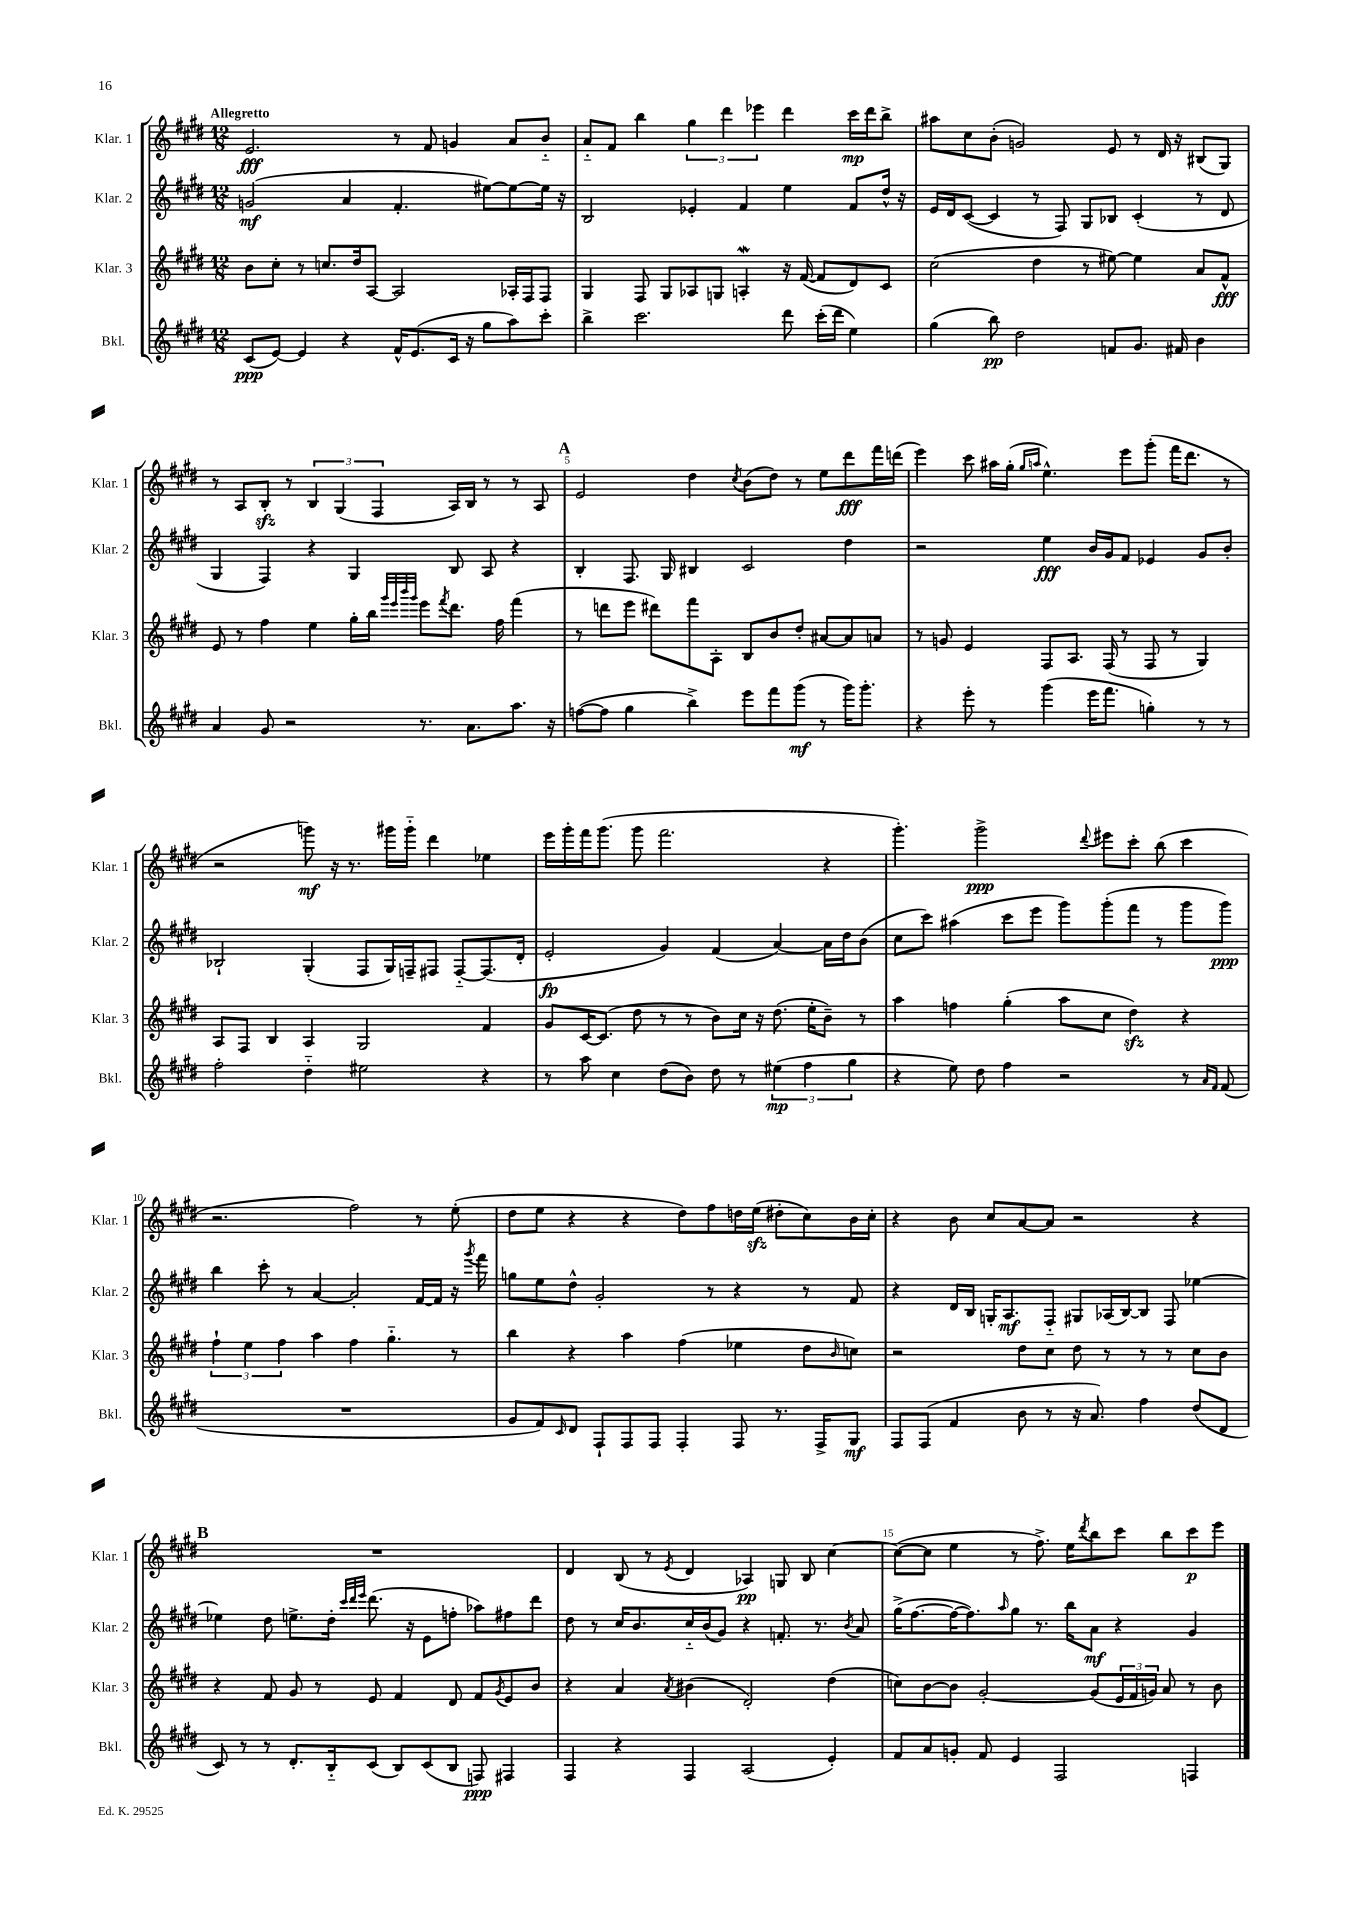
<<
\new StaffGroup <<
\new Staff = "s0" \with { instrumentName = "Klar. 1" shortInstrumentName = "Klar. 1" } {
    \clef treble \key e \major \numericTimeSignature \time 12/8 \tempo "Allegretto"
    e'2.\fff r8 fis'8 g'4 a'8 b'8-_ |
    a'8-_ fis'8 b''4 \tuplet 3/2 { gis''4 dis'''4 ees'''4 } dis'''4 cis'''16\mp dis'''16 b''8-> |
    ais''8 cis''8 b'8-.( g'2) e'8 r8 dis'16 r16 bis8( gis8) |
    r8 a8 b8-.\sfz r8 \tuplet 3/2 { b4 gis4( fis4 } a16) b16 r8 r8 a8 |
    \mark \markup { \bold "A" } e'2 dis''4 \acciaccatura { cis''8 } b'8( dis''8) r8 e''8 dis'''8\fff fis'''16 d'''16( |
    e'''4) cis'''8 ais''16 gis''16-.( \grace { gis''16 a''16 } e''4.-^) e'''8 gis'''8-.( fis'''16 dis'''8. r8 |
    r2 g'''8\mf) r16 r8. gis'''16 gis'''16-_ dis'''4 ees''4 |
    e'''16 gis'''16-. fis'''16 gis'''8.( gis'''8 fis'''2. r4 |
    gis'''4.-.) gis'''2->\ppp \appoggiatura { dis'''8 } eis'''8 cis'''8-. b''8( cis'''4 |
    r2. fis''2) r8 e''8-.( |
    dis''8 e''8 r4 r4 dis''8) fis''8 d''16 e''16\sfz( dis''8-. cis''8) b'16 cis''16-. |
    r4 b'8 cis''8 a'8~ a'8 r2 r4 |
    \mark \markup { \bold "B" } R1. |
    dis'4 b8( r8 \acciaccatura { e'8 } dis'4 aes4\pp) g8 b8 cis''4~ |
    cis''8~( cis''8 e''4 r8 fis''8.->) e''16 \acciaccatura { dis'''8 } b''8 cis'''8 b''8 cis'''8\p e'''8 \bar "|." |
}
\new Staff = "s1" \with { instrumentName = "Klar. 2" shortInstrumentName = "Klar. 2" } {
    \clef treble \key e \major \numericTimeSignature \time 12/8
    g'2\mf( a'4 fis'4.-. eis''8~) eis''8~ eis''16 r16 |
    b2 ees'4-. fis'4 e''4 fis'8 dis''16-^ r16 |
    e'16 dis'16 cis'8~( cis'4 r8 fis8) gis8 bes8 cis'4-.( r8 dis'8 |
    gis4 fis4) r4 gis4 b8 a8 r4 |
    \mark \markup { \bold "A" } b4-. fis8. gis16 bis4 cis'2 dis''4 |
    r2 e''4\fff b'16 gis'16 fis'8 ees'4 gis'8 b'8-. |
    bes2-! gis4-.( fis8 gis16) f16-- fis8 fis8~-_ fis8.( dis'16-. |
    e'2-.\fp gis'4) fis'4( a'4~) a'16 dis''16 b'8( |
    cis''8 cis'''8) ais''4( cis'''8 e'''8 gis'''8) gis'''8-.( fis'''8 r8 gis'''8 gis'''8\ppp) |
    b''4 cis'''8-. r8 a'4~ a'2-. fis'16~ fis'16 r16 \acciaccatura { gis'''8 } fis'''16 |
    g''8 e''8 dis''8-^ gis'2-. r8 r4 r8 fis'8 |
    r4 dis'16 b16 g16-. a8.\mf fis8-_ gis8 aes16( b16~) b8 fis8 ees''4~ |
    \mark \markup { \bold "B" } ees''4 dis''8 e''8.-> dis''16-. \grace { cis'''32 dis'''32 e'''32 } dis'''8.( r16 e'8 f''8-. aes''8) fis''8 dis'''8 |
    dis''8 r8 cis''16 b'8. cis''16-_ b'16( gis'8) r4 f'8.-. r8. \acciaccatura { b'8 } a'8 |
    gis''16->( fis''8.~ fis''16~ fis''8.) \grace { a''16 } gis''8 r8. b''16 a'8\mf r4 gis'4 \bar "|." |
}
\new Staff = "s2" \with { instrumentName = "Klar. 3" shortInstrumentName = "Klar. 3" } {
    \clef treble \key e \major \numericTimeSignature \time 12/8
    b'8 cis''8-. r8 c''8. dis''16 a8~ a2 aes16-. fis16 fis8 |
    gis4 fis8 gis8 aes8 g8 a4-.\mordent r16 fis'16~( fis'8 dis'8) cis'8 |
    cis''2( dis''4 r8 eis''8~) eis''4 a'8 fis'8-^\fff |
    e'8 r8 fis''4 e''4 gis''16-. b''16 \grace { gis'''32 e'''32 b'''32 gis'''32 } e'''8 \acciaccatura { fis'''8 } dis'''8. fis''16 fis'''4( |
    \mark \markup { \bold "A" } r8 d'''8 e'''8 dis'''8) fis'''8 a8-. b8 b'8 dis''8-. ais'8~ ais'8 a'8 |
    r8 g'8 e'4 fis8 a8. fis16( r8 fis8 r8 gis4) |
    a8 fis8 b4 a4 gis2 fis'4 |
    gis'8 cis'16~ cis'8.( dis''8 r8 r8 b'8) cis''16 r16 dis''8.( e''16-. b'8--) r8 |
    a''4 f''4 gis''4-.( a''8 cis''8 dis''4\sfz) r4 |
    \tuplet 3/2 { fis''4-! e''4 fis''4 } a''4 fis''4 gis''4.-_ r8 |
    b''4 r4 a''4 fis''4( ees''4 dis''8 \grace { b'16 } c''8) |
    r2 dis''8 cis''8 dis''8 r8 r8 r8 cis''8 b'8 |
    \mark \markup { \bold "B" } r4 fis'8 gis'8 r8 e'8 fis'4 dis'8 fis'8 \acciaccatura { gis'8 } e'8 b'8 |
    r4 a'4 \acciaccatura { a'8 } bis'4( dis'2-.) dis''4( |
    c''8) b'8~ b'8 gis'2~-. gis'8( \tuplet 3/2 { e'16 fis'16 g'16) } a'8 r8 b'8 \bar "|." |
}
\new Staff = "s3" \with { instrumentName = "Bkl." shortInstrumentName = "Bkl." } {
    \clef treble \key e \major \numericTimeSignature \time 12/8
    cis'8\ppp( e'8~) e'4 r4 fis'16-^ e'8.( cis'16 r16 gis''8 a''8) cis'''8-. |
    b''4-> cis'''2. dis'''8 cis'''16-.( dis'''16 e''4) |
    gis''4( b''8\pp) dis''2 f'8 gis'8. fis'16 b'4 |
    a'4 gis'8 r2 r8. a'8. a''8. r16 |
    \mark \markup { \bold "A" } f''8~( f''8 gis''4 b''4->) e'''8 fis'''8 gis'''8\mf( r8 gis'''16) gis'''8.-. |
    r4 e'''8-. r8 gis'''4( e'''16 fis'''8. g''4-.) r8 r8 |
    fis''2-. dis''4-_ eis''2 r4 |
    r8 a''8 cis''4 dis''8( b'8) dis''8 r8 \tuplet 3/2 { eis''4\mp( fis''4 gis''4 } |
    r4 e''8) dis''8 fis''4 r2 r8 \grace { a'16 fis'16 } fis'8( |
    R1. |
    gis'8 fis'8) \grace { cis'16 } dis'8 fis8-! fis8 fis8 fis4-. fis8 r8. fis16-> gis8\mf |
    fis8 fis8( fis'4 b'8 r8 r16 a'8.) fis''4 dis''8( dis'8 |
    \mark \markup { \bold "B" } cis'8) r8 r8 dis'8.-. b16-_ cis'8( b8) cis'8( b8 f8\ppp) fis4 |
    fis4 r4 fis4 a2( e'4-.) |
    fis'8 a'8 g'8-. fis'8 e'4 fis2 f4 \bar "|." |
}
>>
>>
\layout { \context { \Score \override BarNumber.break-visibility = ##(#f #t #t) barNumberVisibility = #(every-nth-bar-number-visible 5) } }
